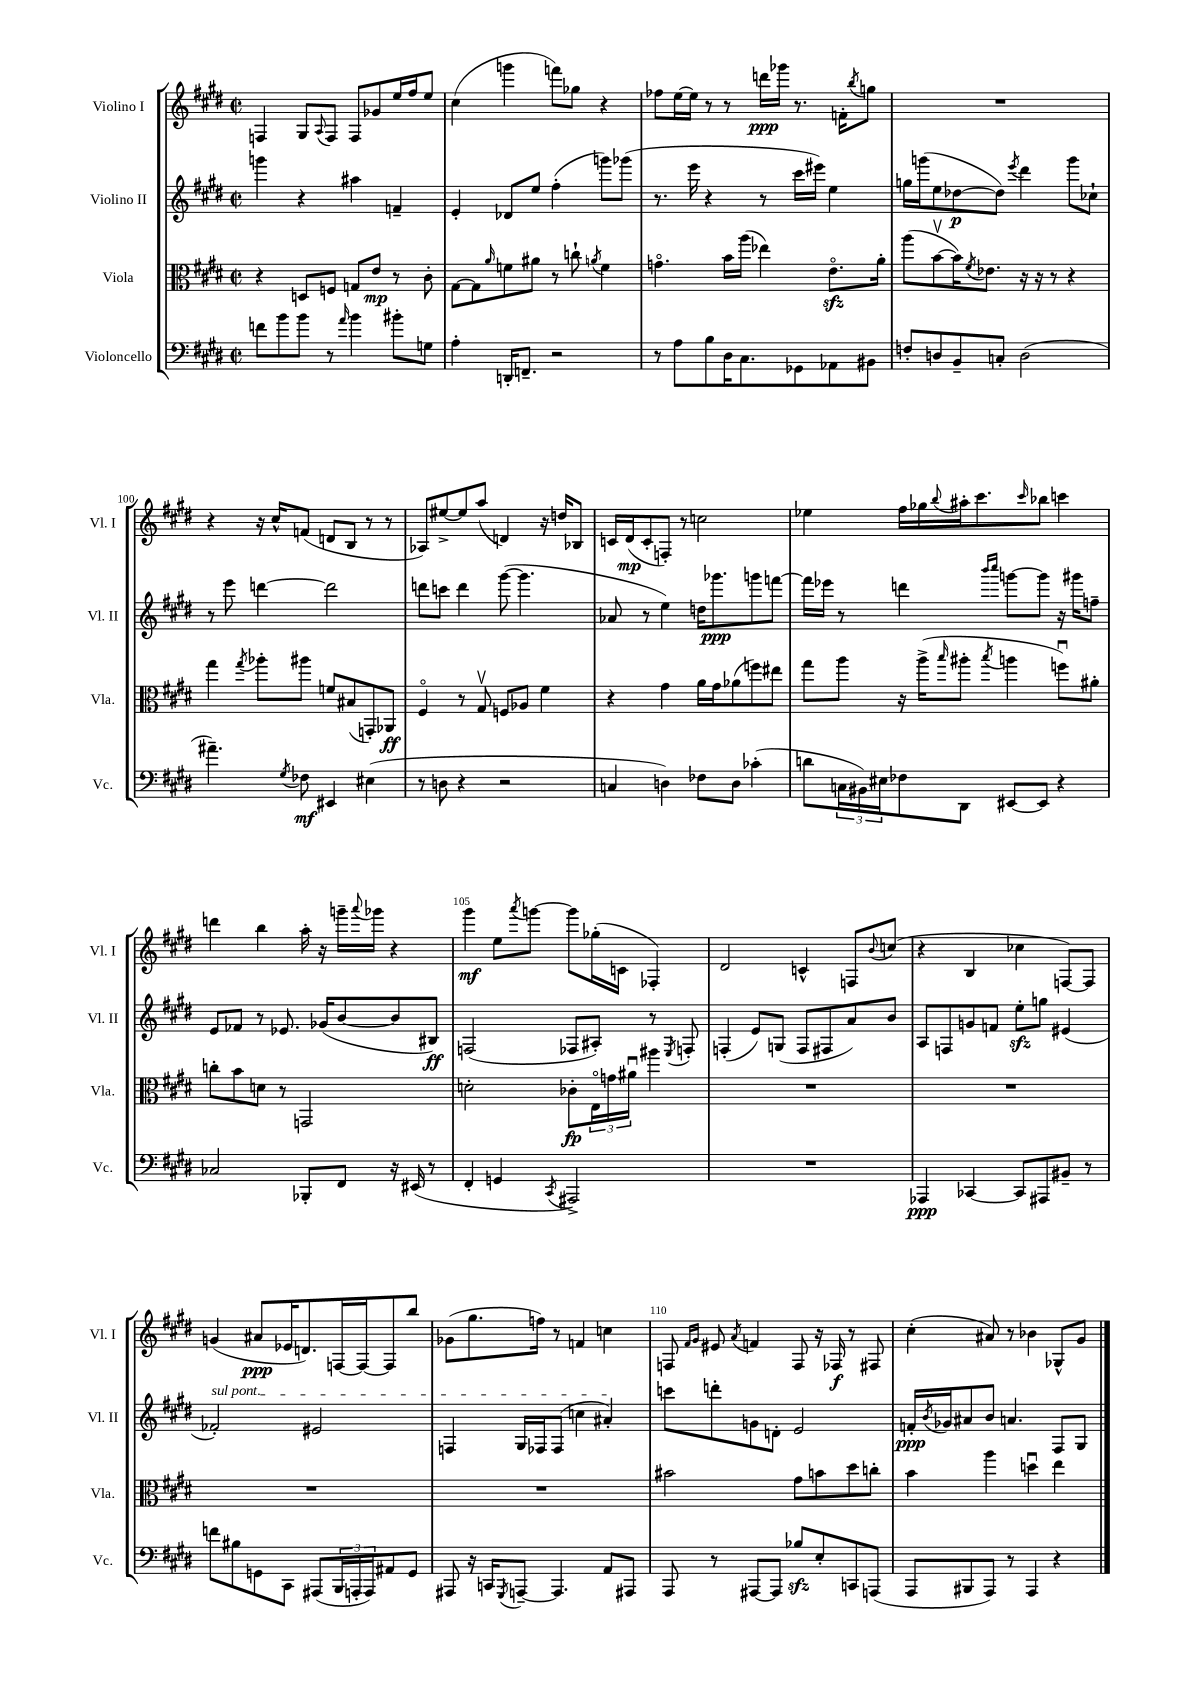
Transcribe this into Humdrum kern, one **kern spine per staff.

**kern	**kern	**kern	**kern
*staff4	*staff3	*staff2	*staff1
*clefF4	*clefC3	*clefG2	*clefG2
*k[f#c#g#d#]	*k[f#c#g#d#]	*k[f#c#g#d#]	*k[f#c#g#d#]
*M2/2	*M2/2	*M2/2	*M2/2
*met(c|)	*met(c|)	*met(c|)	*met(c|)
8f	4r	4ggg	4F
8b	.	.	.
8b	8D	4r	8G#
.	.	.	8qqA
8r	8F	.	8F
16qqa	.	.	.
4b	8G	4aa#	8F
.	8e	.	8g-
8b#'	8r	4f~	16ee
.	.	.	16ff#
8G	8c#'	.	8ee
=	=	=	=
4A'	[8G#	4e'	(4cc#
.	8G#]	.	.
.	16qqa	.	.
16DD'	8f	8d-	4ggg
8.FF~	.	.	.
.	8a#	8ee	.
2r	8r	(4ff#'	8fff)
.	8cc`	.	8gg-
.	8qa	.	.
.	4f	8ggg)	4r
.	.	(8ggg-	.
=	=	=	=
8r	4.go	8.r	8ff-
8A	.	.	[16ee
.	.	16eee	16ee]
8B	.	4r	8r
16D#	16b	.	8r
8.C#	(16aa	.	.
.	4ee-)	8r	16ddd
.	.	.	16ggg-
8GG-	.	16ccc#	8.r
.	.	16eee#)	.
8AA-	8.eo	4ee	.
.	.	.	16f'
.	.	.	8qbb
8BB#	.	.	8gg
.	16a'	.	.
=	=	=	=
8F'	(8aa	16gg	1r
.	.	(16ggg	.
8D	[8bv	8ee	.
8BB~	16b])	[8dd-	.
.	8qf#	.	.
.	8.e-	.	.
8C'	.	8dd-])	.
.	.	8qeee	.
(2D	16r	4ddd#	.
.	16r	.	.
.	8r	.	.
.	4r	8ggg	.
.	.	8cc-`	.
=	=	=	=
4.a#~)	4gg#	8r	4r
.	.	8eee	.
.	8qgg#	.	.
.	8aa-'	[4ddd	16r
.	.	.	16cc#^^
8qG#	.	.	.
8F-	8aa#	.	(8f
4EE#	8f	2ddd]	8d
.	(8B#	.	8B
(4E#	8GG')	.	8r
.	8AA-	.	8r
=	=	=	=
8r	4F#o	8ddd	8A-)
8D	.	8ccc	[8ee#^
4r	8r	4ddd	8ee#]
.	8G#v	.	(8aa
2r	8F	([8ggg#	4d)
.	8A-	4.ggg#]	.
.	4f#	.	16r
.	.	.	16dd
.	.	.	8B-
=	=	=	=
4C	4r	8a-	16c
.	.	.	(16d#
.	.	8r	8c'
4D)	4g#	4ee)	8F')
.	.	.	8r
8F-	16a	16dd	2cc
.	16g#	8.ggg-	.
8D	(8a-	.	.
(4c-'	8ff)	8ggg	.
.	8ee#	[8fff	.
=	=	=	=
8d	8gg#	16fff]	4ee-
.	.	16eee-	.
24C	8aa	8r	.
24BB#)	.	.	.
24E#	.	.	.
8F-	16r	4ddd	16ff#
.	(16aa^	.	16gg-
.	16qqbb	.	8qqbb
8DD#	8aa#'	.	16aa#'
.	.	.	8.ccc#
.	.	16qqbbb	.
.	8qbb	16qqcccc#	.
[8EE#	4aa	[8ggg	.
.	.	.	16qqccc#
8EE#]	.	8ggg]	8bb-
4r	8ffu)	16r	4ccc
.	.	16ggg#	.
.	8a#'	8ff~	.
=	=	=	=
2C-	8cc'	8e	4ddd
.	8b	8f-	.
.	8d	8r	4bb
.	8r	8.e-	.
8BBB-'	2GG	.	16aa'
.	.	(16g-	16r
8FF#	.	[8b	16ggg~
.	.	.	8qqaaa
.	.	.	16ggg-
16r	.	8b]	4r
(16EE#	.	.	.
8r	.	8B#)	.
=	=	=	=
4FF#'	2d'	(2F	4ggg#
4GG	.	.	8ee
.	.	.	8qaaa
.	.	.	[8ggg
8qCC#	.	.	.
2AAA#^)	8c-'	8F-	8ggg]
.	24Eo	8A#')	(16gg-'
.	24g	.	.
.	.	.	16c
.	24a#u	.	.
.	4aa#	8r	4F-')
.	.	8qE	.
.	.	8F'	.
=	=	=	=
1r	1r	(4F'	2d#
.	.	8e)	.
.	.	(8G	.
.	.	8F	4c^^
.	.	8F#	.
.	.	8a)	8F
.	.	.	8qqb
.	.	8b	(8cc
=	=	=	=
4AAA-	1r	8A	4r
.	.	8F	.
[4CC-	.	8g	4B
.	.	8f	.
8CC-]	.	8ee'	4cc-
8AAA#	.	8gg	.
8BB#~	.	(4e#	[8F)
8r	.	.	8F]
=	=	=	=
8f	1r	2f-')	(4g
8B#	.	.	.
8GG	.	.	8a#
8CC#	.	.	16e-
.	.	.	8.d)
(8AAA#	.	2e#	.
24BBB	.	.	[16F
24AAA'	.	.	.
.	.	.	16F_
24AAA)	.	.	.
8AA#	.	.	8F]
8GG	.	.	8bb
=	=	=	=
8AAA#	1r	4F	(8g-
16r	.	.	8.gg#
16CC	.	.	.
8qGGG#	.	.	.
[8AAA~	.	16G#	.
.	.	16F-	16ff)
4.AAA]	.	(8F-	8r
.	.	4cc	4f
8AA	.	4a#')	4cc
8AAA#	.	.	.
=	=	=	=
8AAA	2b#	8ccc	8F
.	.	.	16qqf#
.	.	.	16qqg#
8r	.	8ddd'	8e#
.	.	.	8qa
[8AAA#	.	8g	4f
8AAA#]	.	8d'	.
8B-	8g#	2e	8F
8E'	8b	.	16r
.	.	.	16F-
8CC	8dd#	.	8r
(8AAA	8cc'	.	8F#
=	=	=	=
8AAA	4b	16f'	(4cc#'
.	.	8qb	.
.	.	16g-	.
8BBB#	.	8a#	.
8AAA)	4aa	8b	8a#)
8r	.	4.a	8r
4AAA	4ddu	.	4b-
4r	4ee	8F#	8G-^^
.	.	8G#	8g#
==	==	==	==
*-	*-	*-	*-
